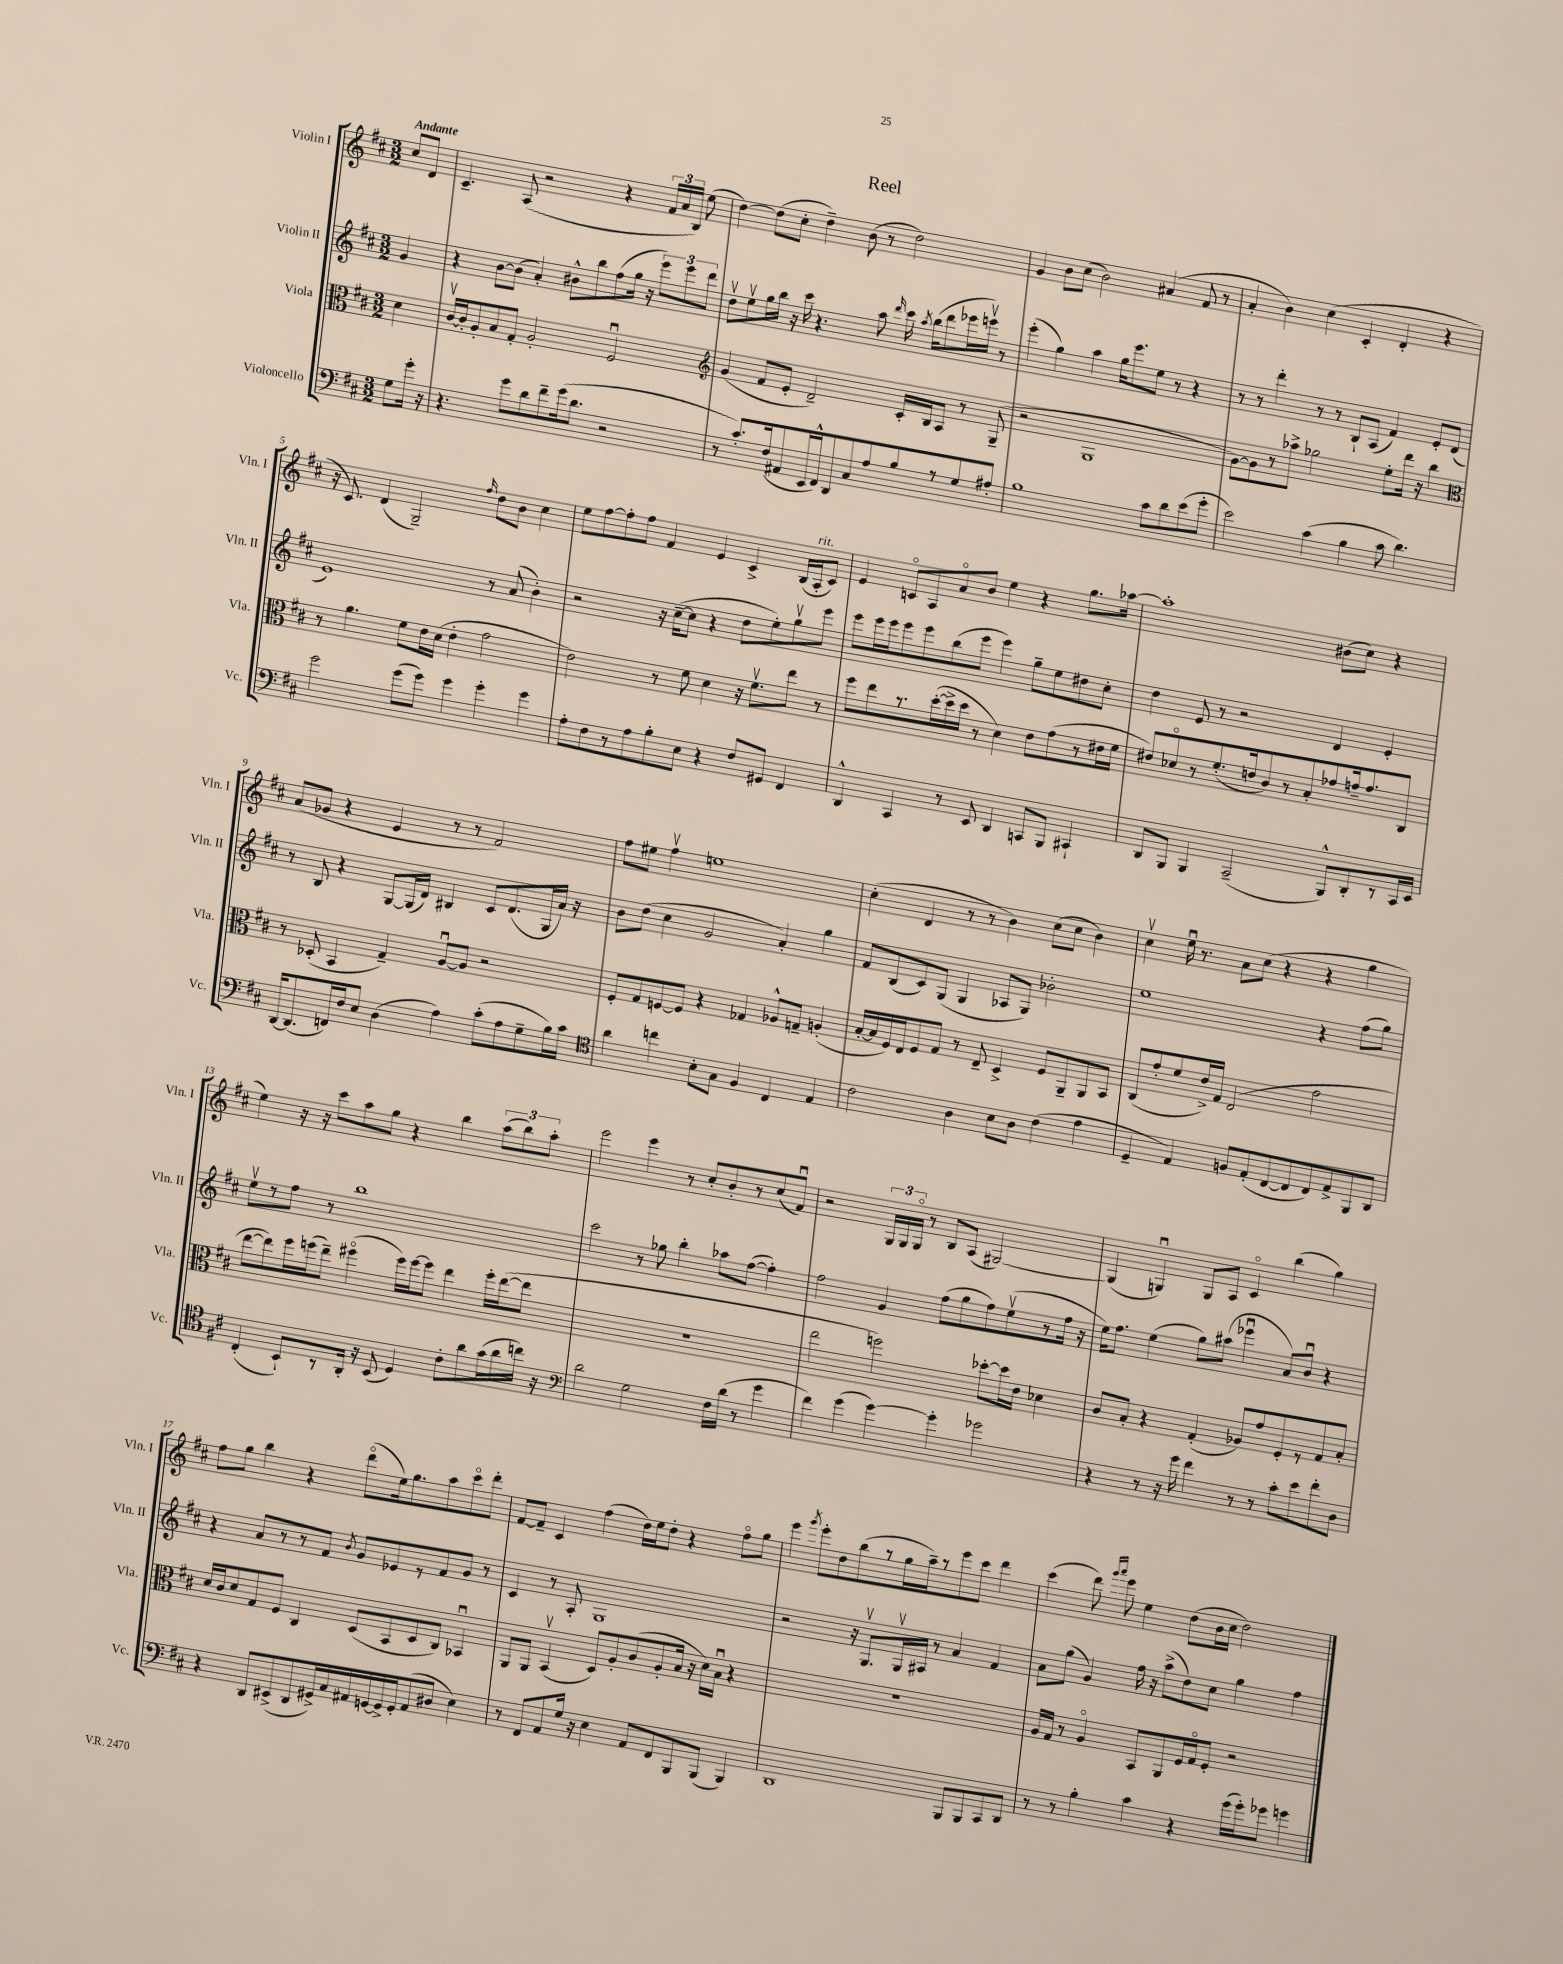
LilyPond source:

\header { title = "Reel" }
<<
\new StaffGroup <<
\new Staff = "s0" \with { instrumentName = "Violin I" shortInstrumentName = "Vln. I" } {
    \clef treble \key d \major \numericTimeSignature \time 3/2 \partial 4 \tempo "Andante"
    \autoBeamOff cis''8[ d'8] |
    cis'4.-- a8( r2 r4 \tuplet 3/2 { fis'16[ a'16 b16]) } e''8( |
    d''4~) d''8[( cis''8]-. d''4--) b'8( r8 d''2) |
    g'4 b'8[ cis''8]( b'2) ais'4( fis'8 r8 |
    a'4-. b'4) cis''4( cis'4-. d'4-. r4 |
    r16 cis'8.) d'4( g2--) \grace { fis''16 } d''8[ b'8] cis''4 |
    e''8[ fis''8~ fis''8-. fis''8] fis'4 e'4 cis'4-> b16[( a16-.^\markup { \italic "rit." } cis'8]) |
    e'4 c'8[\flageolet a8 a'8\flageolet b'8] e''4 r4 g''8.[ aes''16]~ |
    aes''1-. bis'8[( cis''8]) r4 |
    a'8[( ges'8] r4 e'4 r8 r8 fis'2) |
    fis''8[ eis''8] fis''4\upbow e''1 |
    cis''4-.( d'4 r8 r8 b'4) cis''8[( cis''8] b'4) |
    cis''4\upbow e''16\downbow r8. a'8[ cis''8]( r4 r4 g''4 |
    e''4) r16 r16 cis'''8[ a''8 g''8] r4 b''4 \tuplet 3/2 { a''8[( b''8) a''8]-. } |
    e'''2 e'''4 r8 cis''8[-. b'8-. r8 cis''8( fis'8]\downbow) |
    r2 \tuplet 3/2 { g16[ g16 g16]\flageolet } r8 b8[ a8]( gis2~) |
    gis4( g4\downbow) g8[ a8] cis'4\flageolet b''4( g''4) |
    fis''8[ g''8] b''4 r4 d'''8[\flageolet( e''16) g''8. a''8 cis'''8\flageolet d'''8]-. |
    fis'8[~ fis'8]-- cis'4 fis''4( d''16[) e''16 d''8]-. r4 fis''8[\flageolet g''8] |
    e'''4 \acciaccatura { g'''8 } e'''8[-. d''8 b''8( r8 g''16 a''16--) r8 e'''8 cis'''8] d'''4 |
    cis'''4( d'''8) \grace { g'''16[ a'''16] } e'''8 e''4 d''8[( b'16 cis''16] d''2) \bar "|." |
}
\new Staff = "s1" \with { instrumentName = "Violin II" shortInstrumentName = "Vln. II" } {
    \clef treble \key d \major \numericTimeSignature \time 3/2 \partial 4
    \autoBeamOff g'4 |
    r4 b'8[~ b'8]( a'4-.) bis'8[-^ b''8 fis''8( g''16] r16 \tuplet 3/2 { e'''8[) e'''8 d'''8] } |
    d''8[\upbow e''8\upbow g''16 b''16] r16 cis'''16 r4. a''8 \grace { d'''16 } cis'''16 \acciaccatura { a''8 } b''16[( d'''8 ees'''16 e'''16]\upbow) r8 |
    e'''4-.( g''4) a''4 g''16[ e'''8. e''8] r8 r4 |
    r8 r8 d'''4-. r8 r8 b8[-! a8]( fis'4) e'8[-. d'8]( |
    e'1) r8 a'8( b'4-.) |
    r2 r16 cis''16[~--( cis''8] r4 d''8[ e''8-.) g''8\upbow e'''8] |
    e'''8[ e'''16 e'''16 e'''8 e'''8 b''8( e'''8] e'''4) g''8[-- e''8 dis''8 cis''8]-. |
    d''4 e'8 r8 r2 d'4 e'4-. |
    r8 b8 r4 g8[~ g16( d'16]) bis4 cis'8[ d'8.( g16 a'16]) r16 |
    b'8[ d''8]( cis''4 g'2 a'4-.) g''4 |
    fis'8[ b8( cis'8) g8]( g4 aes8[ g8]) bes'2-. |
    e''1 r4 fis''8[( g''8]) |
    e''8[\upbow r8 fis''8] r8 b''1 |
    cis'''2 r8 ges''8 b''4-. aes''8[ fis''8]~( fis''4-.) |
    fis''2 g'4 fis''8[( g''8 fis''8) e''8\upbow( r8 fis''16] r16 |
    e''16[) fis''8.] e''4( g''8[) ais''8]( ees'''4\downbow a'8[) b'8]\downbow r4 |
    r4 a'8[ r8 r8 fis'8] \acciaccatura { b'8 } g'8[ ees'8 r8 fis'8 g'8] r8 |
    cis'4 r8 a8-. g1 |
    r2 r16 g8.[\upbow g16\upbow ais16] r8 a'4 fis'4 |
    a'8[ g''8]( g'4) fis''16 r16 a''8[->( d''8) cis''8] g''4 fis''4 \bar "|." |
}
\new Staff = "s2" \with { instrumentName = "Viola" shortInstrumentName = "Vla." } {
    \clef alto \key d \major \numericTimeSignature \time 3/2 \partial 4
    \autoBeamOff d'4 |
    cis'16[~\upbow cis'16-. a8-. b8 g8]-. a2-. fis2\downbow |
    \clef treble g'4( fis'8[ e'8]-. d'2--) cis'16[-. b16 a8] r8 g8--( |
    r2 g1 |
    g'8[~) g'8 r8 aes''8]-> ges''2 e''8[-. d'''16] r16 b''4 |
    \clef alto r8 a'4. fis'8[ e'16 d'16]( e'4-. g'2 |
    e'2) r8 fis'8 d'4 r16 fis'8.[\upbow e''8] r8 |
    fis''8[ e''8 r8. d''16~-.( d''16-> d''16] r8 d'4) e'8[ g'8( r8 eis'16 fis'16] |
    eis'8[) des'8\flageolet r8 fis'8.-.( e'16 cis'8) r8 b8-. ges'8 g'16-- g'8. cis8] |
    r8 des8-.( b,4 g4--) a8[~\downbow a8] r2 |
    fis8[-. g8 f8~ f8] r4 ges4 aes8[-^ g8]-- a4-.( |
    b16[~-. b16 fis16) e16 fis8 g8] r8 e8-- d4-> fis8[ a,8-- a,8 b,8] |
    cis8[( g'8-. fis'8 e'16->) g16] e2( g'2 |
    e''8[~ e''8) fis''16 f''16( e''8]--) fis''4\flageolet( fis''16[) fis''16~ fis''8] e''4 fis''16[-. e''16~( e''8] |
    R1. |
    e''2 f''2) des''8[~-. des''16 e'16] des'4 |
    cis'8[ b8]-. r4 g4-.( aes8[) g'8 fis8-. r8 g8 b8]-. |
    d'16[ cis'16 d'8 g8 fis8] cis4 d8[( b,8 d8 cis8]) bes,4\downbow |
    a,8[ a,8] b,4\upbow( d8[) a8-. cis'8( a8-. b16] r16 d'16[) b16]\downbow r4 |
    R1. |
    a16[ g16] r8 a4\flageolet b,8[ a,8 fis16 g16\flageolet fis8]-. r2 \bar "|." |
}
\new Staff = "s3" \with { instrumentName = "Violoncello" shortInstrumentName = "Vc." } {
    \clef bass \key d \major \numericTimeSignature \time 3/2 \partial 4
    \autoBeamOff g8[ g'16]-. r16 |
    r4. g'8[ d'8 fis'8-- g'16( d'8.] r2 |
    r8 cis'8.[-.) fis16( ais,8 e,16 fis,16-^) d,8 cis8 a8 b8 r8 g8 ais8]-. |
    b1 cis'8[ d'8 e'8( g'8]-. |
    e'2) cis'4( b4 cis'8 d'4.) |
    g'2 g'8[( g'8]) g'4 g'4-. g'4 |
    a8[-. fis8 r8 a8 b8-. e8] r4 fis8[ gis,8] fis,4 |
    d,4-^ cis,4 r8 e,8 d,4 c,8[ b,,8] cis,4-! |
    d,8[ b,,8] b,,4 cis,2--( b,,8[-^) d,8-. r8 cis,16 e,16] |
    d,16[~ d,8.( f,16) fis16 e8] d4( a4) cis'8[-.( a8 g8-- b16) cis'16] |
    \clef tenor a'4 c''4 b8[-. g8] fis4 cis4 e4 |
    cis'2 a4 b8[ a8] cis'4( e'4 |
    d4-- e4) f8[ e8-.( cis8~ cis8 cis8) e8-> fis,8 a,8] |
    cis4-.( b,8[-!) r8 a,16]-. r16 b,8( d4) cis'8[-. a'8 g'16( a'16 c''16]) r16 |
    \clef bass d'2 g2 fis16[ d'16]( r8 g'4 |
    fis'4) g'4( g'4~) g'4-. ges'2 |
    r4 r8 r16 g'16 fis'4 r8 r8 cis'8[-. e'8 fis'8-. d8] |
    r4 d,8[ eis,8->( d,8 gis,16->) cis16 ais,16 g,16~ g,16-> g,16-. ais,8( dis8] e4) |
    r8 fis,8[ a,8 g16] r16 e4 a,8[ fis,8 b,,8 b,,8]( b,,4) |
    d,1 b,,8[ b,,8 cis,8 d,8] |
    r8 r8 b4-. cis'4 r4 g'16[( g'16-.) ges'8] g'4 \bar "|." |
}
>>
>>
